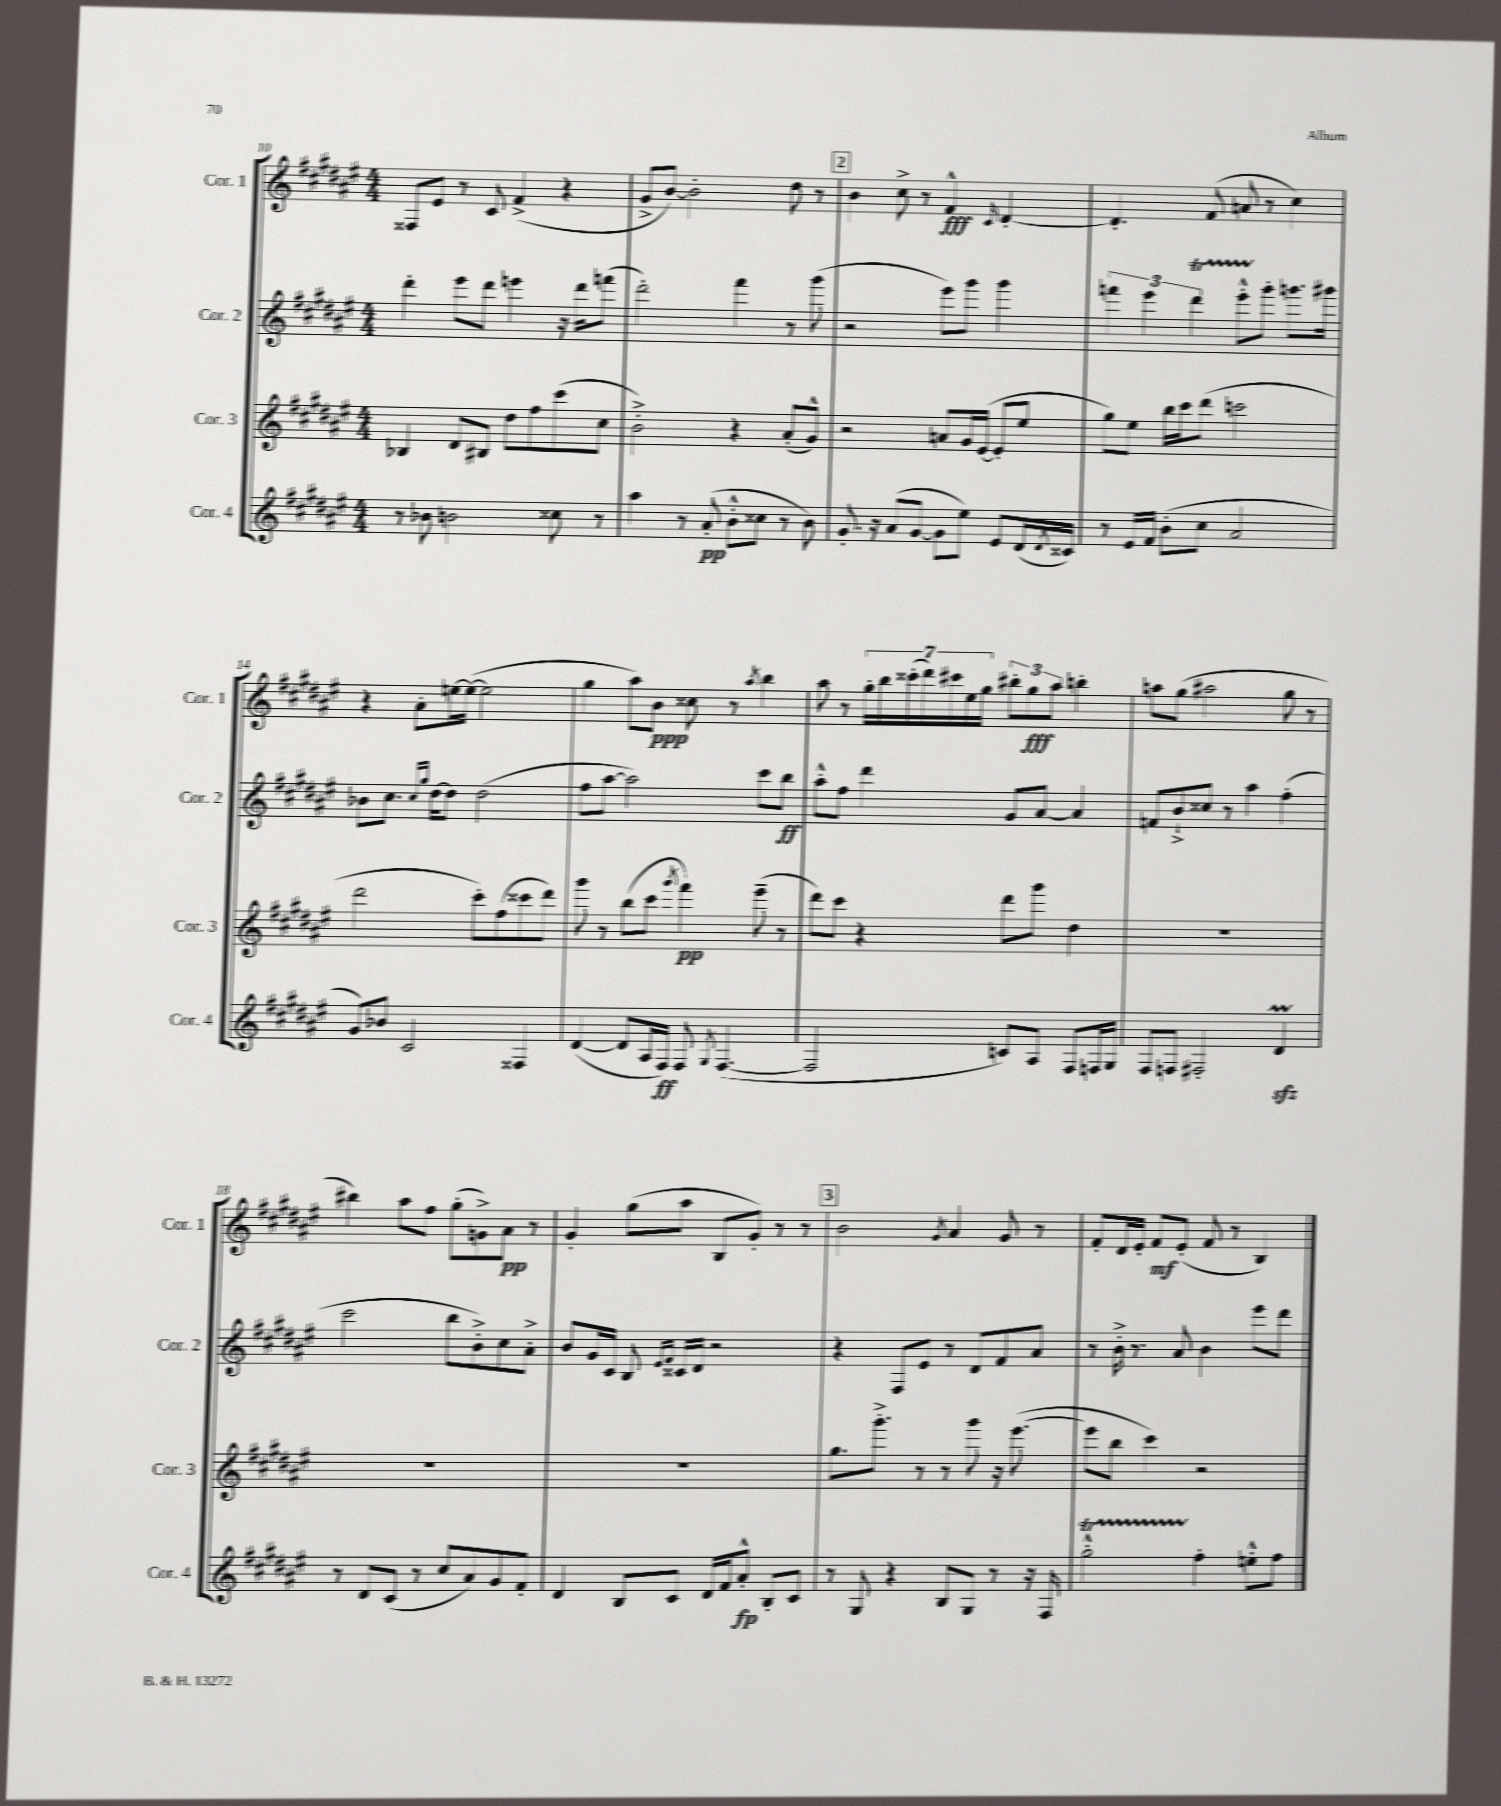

**kern	**kern	**kern	**kern
*staff4	*staff3	*staff2	*staff1
*clefG2	*clefG2	*clefG2	*clefG2
*k[f#c#g#d#a#e#]	*k[f#c#g#d#a#e#]	*k[f#c#g#d#a#e#]	*k[f#c#g#d#a#e#]
*M4/4	*M4/4	*M4/4	*M4/4
8r	4B-/	4ddd#'\	8F##/L
8b-\	.	.	8e#/J
2b\	8d#/L	8eee#\L	8r
.	8B#/J	8ddd#\J	8c#/
.	8dd#\L	4eee\	(4f#^/
.	8ff#\	.	.
8cc##\	(8ccc#\	16r	4r
.	.	16ddd#\LK	.
8r	8cc#\J	(8fff\J	.
=	=	=	=
4aa#\	2b'^\)	2ddd#'\)	8g#^/L
.	.	.	[8b/J)
8r	.	.	2b'\]
(8a#'/	.	.	.
8b'^^\L	4r	4fff#\	.
8cc##\J	.	.	.
8r	(8a#'/L	8r	8dd#\
8b\)	8g#^^/J)	(8ggg#\	8r
=	=	=	=
8.g#'/	2r	2r	4b\
16r	.	.	.
(8a#/L	.	.	8cc#^\
[8g#/J	.	.	8r
8g#\]L	8a/L	8eee#\L)	4f#^^/
8ee#\J)	16g#/L	8ggg#\J	.
.	([16e#/JJ	.	.
.	.	.	16qqc#/
8e#/L	8e#'/]L	4ggg#\	[4d#'/
(16d#/L	8ee#/J	.	.
8qd#/	.	.	.
16c##/JJ)	.	.	.
=	=	=	=
8r	8gg#\L)	6fff\	4.d#'/]
16e#/LL	8ee#\J	.	.
.	.	6eee#\	.
16f#/JJ	.	.	.
(8b'\L	16bb\LL	.	.
.	16ccc#\J	.	.
.	.	6ddd#\	.
8cc#\J	(8ddd#\J	.	(8f#/
2a#/	2ccc\	8eee#'^^\L	8a/
.	.	8ggg#'\J	8r
.	.	8.ggg\L	4cc#\)
.	.	16ggg#\Jk	.
=	=	=	=
8g#/L)	2ddd#\	8b-\L	4r
8b-/J	.	8.cc#\J	.
2c#/	.	.	8a#'\L
.	.	16qqcc#/LL	.
.	.	16qqgg#/JJ	.
.	.	[16dd#\LK	.
.	.	8dd#\]J	[16ee\L
.	.	.	(16ee\_JJ
.	8ccc#'\L)	(2dd#\	2ee\]
.	(8ff#\	.	.
4F##/	8ccc##\	.	.
.	8ddd#\J)	.	.
=	=	=	=
([4d#/	8ggg#\	8ff#\L	4gg#\
.	8r	[8aa#\J	.
8d#/]L	(8bb\L	2aa#\])	8aa#\L)
16A#/L	8ccc#\J	.	8b\J
16F#/JJ)	.	.	.
.	8qggg#/	.	.
8F#/	4fff#\)	.	8cc##\
8qG#/	.	.	.
([4.F#/	.	.	8r
.	.	.	8qaa#/
.	(8eee#~\	8ccc#\L	4bb\
.	8r	8bb\J	.
=	=	=	=
2F#/]	8ddd#\L)	8aa#'^^\L	8aa#\
.	8ccc#\J	8ff#\J	8r
.	4r	4ddd#\	28gg#'\LL
.	.	.	28bb\
.	.	.	(28ccc##'\
.	.	.	28ddd#\)
.	.	.	28ccc#\
.	.	.	28ee#\
.	.	.	28gg#\JJ
8c/L)	8ddd#\L	8g#/L	12bb#'\L
.	.	.	12gg#\
8A#/J	8ggg#\J	[8a#/J	.
.	.	.	12aa#\J
8F#/L	4dd#\	4a#/]	4bb'\
16F/L	.	.	.
16G#/JJ	.	.	.
=	=	=	=
8F#/L	1r	8f/L	8aa\L
8F/J	.	8b`^/	(8gg#\J
2F#'/	.	8cc##/J	2aa#\
.	.	8r	.
.	.	4aa#\	.
4d#/	.	(4ff#'\	8gg#\
.	.	.	8r
=	=	=	=
8r	1r	2ccc#\	4bb#\)
8d#/L	.	.	.
(8c#/J	.	.	8aa#\L
8r	.	.	8ff#\J
8cc#/L	.	8bb\L	(8gg#'\L
8a#/)	.	8b'^\)	8g^\)
8g#/	.	8cc#\	8a#\J
8f#'/J	.	8a#'^\J	8r
=	=	=	=
4d#/	1r	8b/L	4g#'/
.	.	16g#/L	.
.	.	16c#/JJ	.
8B/L	.	8B/	(8gg#\L
.	.	16qqe#/LL	.
.	.	16qqf#/JJ	.
8c#/J	.	16c##/LL	8aa#\J
.	.	16d#/JJ	.
16d#/LL	.	2r	8B/L
16f#/J	.	.	.
8a#'^^/J	.	.	8g#'/J)
8B'/L	.	.	8r
8c#/J	.	.	8r
=	=	=	=
8r	8.gg#\L	4r	2b\
8G#/	.	.	.
.	8.ggg#'^\J	.	.
4r	.	8F#/L	.
.	8r	8e#/J	.
.	.	.	8qg#/
8B/L	8r	8r	4a#/
8G#/J	8ggg#\	8d#/L	.
8r	16r	8f#/	8g#/
.	([8.eee#\	.	.
16r	.	8a#/J	8r
16F#/	.	.	.
=	=	=	=
2gg#'^^\	8eee#\]L	8r	8f#'/L
.	8bb\J	16b'^\	16d#/L
.	.	8.r	16e#'/JJ
.	4ccc#\)	.	8f#/L
.	.	8a#/	(8e#'/J
4ff#'\	2r	4b\	8f#/
.	.	.	8r
8ee'^^\L	.	8eee#\L	4B/)
8ff#\J	.	8ddd#\J	.
==	==	==	==
*-	*-	*-	*-
